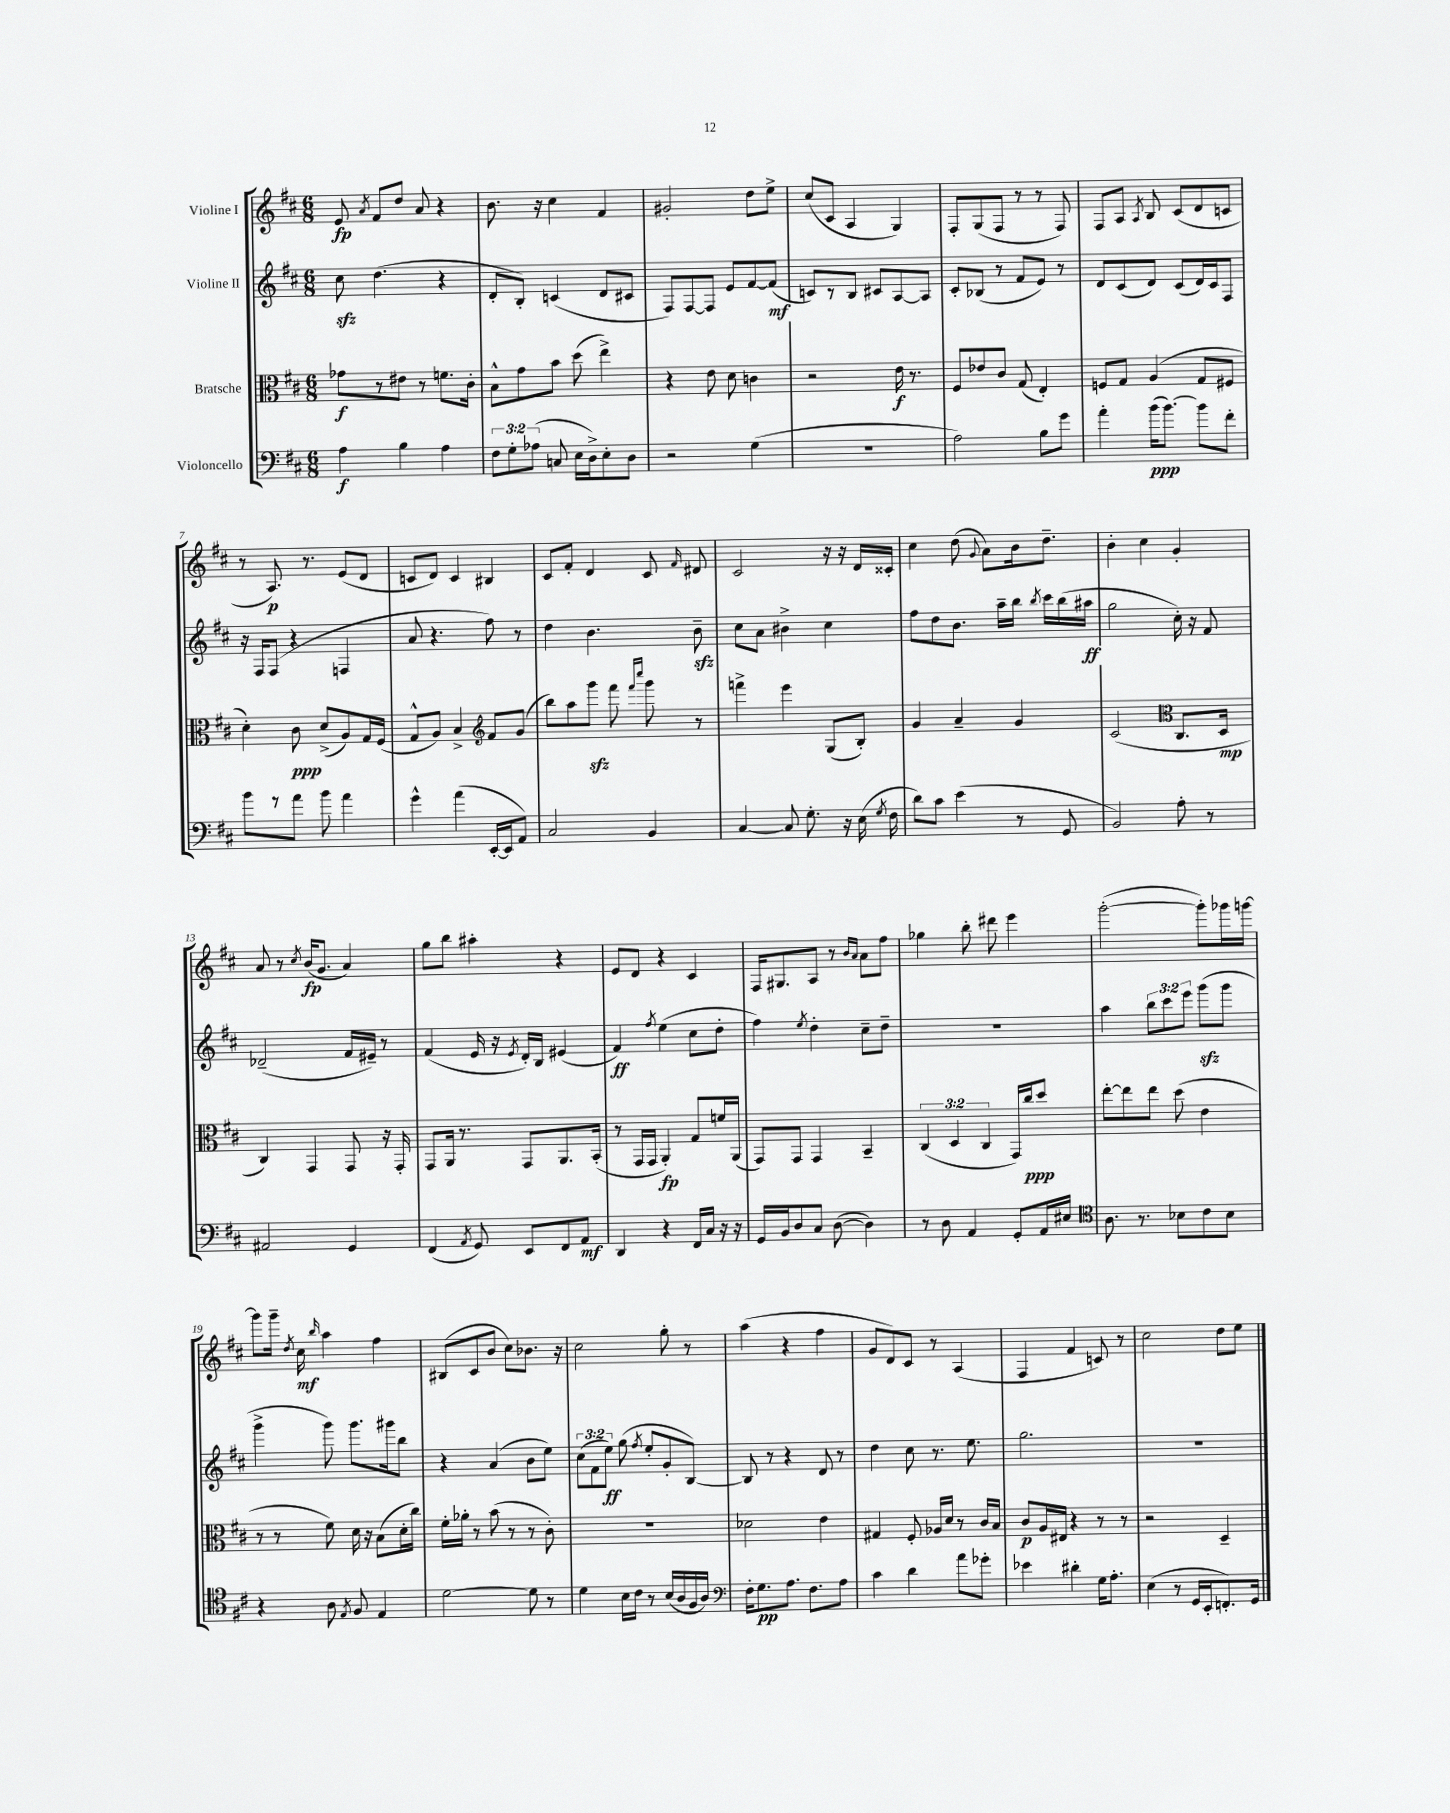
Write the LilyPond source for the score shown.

<<
\new StaffGroup <<
\new Staff = "s0" \with { instrumentName = "Violine I" } {
    \clef treble \key d \major \numericTimeSignature \time 6/8
    \autoBeamOff e'8\fp \acciaccatura { a'8 } fis'8[ d''8] a'8 r4 |
    b'8. r16 cis''4 fis'4 |
    gis'2-. d''8[ e''8]-> |
    cis''8[( cis'8] a4 g4) |
    fis8[-. g8( fis8] r8 r8 fis8) |
    fis8[ a8] \acciaccatura { a8 } b8 cis'8[( d'8 c'8] |
    r8 a8.\p) r8. e'8[( d'8] |
    c'8[ d'8]) c'4 bis4 |
    cis'8[ fis'8]-. d'4 cis'8 \grace { fis'16 } dis'8 |
    cis'2 r16 r16 d'16[ cisis'16]-. |
    cis''4 d''8( \appoggiatura { g'8 } a'8[) b'16 d''8.]-- |
    b'4-. cis''4 g'4-. |
    a'8 r8 \acciaccatura { cis''8 } b'16[\fp( g'8.] a'4) |
    g''8[ b''8] ais''4-. r4 |
    e'8[ d'8] r4 cis'4 |
    fis16[ gis8. a8] r8 \grace { b'16[ a'16] } a'8[ fis''8] |
    ges''4 b''8-. dis'''8 e'''4 |
    g'''2~-.( g'''8[-.) ges'''16 g'''16]~ |
    g'''8[ g'''16]-- \acciaccatura { d''8 } cis''16\mf \grace { b''16 } a''4 fis''4 |
    bis8[( cis'8 b'8] cis''8[) bes'8.] r16 |
    cis''2 g''8-. r8 |
    a''4( r4 fis''4 |
    g'8[ d'8) cis'8] r8 a4( |
    fis4 fis'4 c'8) r8 |
    cis''2 d''8[ e''8] \bar "|." |
}
\new Staff = "s1" \with { instrumentName = "Violine II" } {
    \clef treble \key d \major \numericTimeSignature \time 6/8 \override Staff.TupletNumber.text = #tuplet-number::calc-fraction-text
    \autoBeamOff cis''8\sfz d''4.( r4 |
    d'8[-. b8]-.) c'4( d'8[ cis'8] |
    fis8[) fis8~ fis8] e'8[ fis'8~ fis'8]\mf( |
    c'8[) r8 b8] cis'8[ a8~ a8] |
    cis'8[-. bes8]( r8 fis'8[ e'8]) r8 |
    d'8[ cis'8( d'8]) cis'8[( d'16) cis'16 fis8] |
    r16 fis16[ fis8]( r4 f4 |
    a'8 r4. fis''8) r8 |
    d''4 b'4. b'8--\sfz |
    cis''8[ a'8] bis'4-> cis''4 |
    fis''8[ d''8 b'8.] a''16[-- b''16] \acciaccatura { b''8 } cis'''16[ b''16( ais''16]\ff |
    g''2 cis''16-.) r16 fis'8 |
    des'2--( fis'16[ eis'16]--) r8 |
    fis'4( e'16 r16 \acciaccatura { e'8 } d'16[-.) b16] eis'4( |
    fis'4\ff) \acciaccatura { fis''8 } e''4( cis''8[ d''8]-. |
    fis''4) \acciaccatura { e''8 } d''4-. cis''8[-- d''8]-- |
    R2. |
    a''4 \tuplet 3/2 { b''8[ cis'''8 e'''8] } g'''8[\sfz( g'''8] |
    g'''4-> g'''8) g'''8.[ gis'''16 b''8] |
    r4 a'4( b'8[ e''8]) |
    \tuplet 3/2 { cis''8[( fis'8 e''8]\ff) } g''8( \acciaccatura { fis''8 } e''8[-. g'8-. b8]~) |
    b8 r8 r4 d'8 r8 |
    d''4 cis''8 r8. e''8. |
    g''2. |
    R2. \bar "|." |
}
\new Staff = "s2" \with { instrumentName = "Bratsche" } {
    \clef alto \key d \major \numericTimeSignature \time 6/8 \override Staff.TupletNumber.text = #tuplet-number::calc-fraction-text
    \autoBeamOff ges'8[\f r8 eis'8] r8 f'8.[ cis'16]-. |
    b8[-^ g'8 b'8] d''8( e''4->) |
    r4 e'8 d'8 c'4 |
    r2 e'16\f r8. |
    fis8[ ees'8 cis'8] g8( e4-.) |
    f8[ g8] a4( g8[ fis8] |
    d'4-.) cis'8\ppp d'8[->( a8) g16 fis16]( |
    g8[-^ a8]) b4-> \clef treble fis'8[ g'8]( |
    b''8[) a''8 g'''8]\sfz fis'''8 \grace { fis'''16[ cis''''16] } g'''8 r8 |
    f'''4-> e'''4 g8[( b8]-.) |
    g'4 a'4-- g'4 |
    cis'2( \clef alto cis8.[ d16]\mp |
    cis4) g,4 g,8 r16 g,16-. |
    g,8[ a,16] r8. g,8[ a,8. b,16]-.( |
    r8 g,16[ g,16] a,4-.\fp) g8[ f'16 a,16]( |
    g,8[) g,8] g,4 b,4-- |
    \tuplet 3/2 { cis4( d4 cis4 } g,16[) cis''16\ppp d''8] |
    e''8[~-. e''8 e''8] d''8( e'4 |
    r8 r8 fis'8) d'16 r16 b8[( d'16-. cis''16]) |
    fis'16[-. aes'16]-. r8 b'8( r8 r8 cis'8-.) |
    R2. |
    des'2 e'4 |
    gis4 fis8-. aes16[ d'16] r8 cis'16[ b16] |
    cis'8[\p a16 eis16] r4 r8 r8 |
    r2 d4-- \bar "|." |
}
\new Staff = "s3" \with { instrumentName = "Violoncello" } {
    \clef bass \key d \major \numericTimeSignature \time 6/8 \override Staff.TupletNumber.text = #tuplet-number::calc-fraction-text
    \autoBeamOff a4\f b4 a4 |
    \tuplet 3/2 { fis8[ g8-. aes8]( } c8 e16[ d16->) e8-. d8] |
    r2 g4( |
    R2. |
    a2) b8[ g'8] |
    a'4-. b'16[\ppp( b'8.]~) b'8[ fis'8]-. |
    b'8[ r8 a'8] b'8 a'4 |
    g'4-^ a'4( e,16[~-. e,16 a,8]) |
    cis2 b,4 |
    cis4~ cis8 g8.-. r16 e16( \acciaccatura { g8 } fis16 |
    d'8[) cis'8] e'4( r8 g,8 |
    b,2) a8-. r8 |
    ais,2 g,4 |
    fis,4( \acciaccatura { a,8 } g,8) e,8[ fis,8 a,8]\mf |
    d,4 r4 fis,16[ cis16] r16 r16 |
    g,16[ b,16 d8 cis8] d8~( d4) |
    r8 d8 a,4 g,8[-. a,16 eis16] |
    \clef tenor a8. r8. bes8[ cis'8 bes8] |
    r4 a8 \acciaccatura { e8 } fis8 e4 |
    d'2~ d'8 r8 |
    d'4 b16[ cis'16] r8 b16[( a16 fis16 a16]) |
    \clef bass fis16[-. g8.\pp a8.] fis8.[ a8] |
    cis'4 d'4 a'8[ ges'8]-. |
    ees'4 dis'4-. g16[ a8.]-. |
    e4( r8 g,16[ e,16-. f,8.-.) g,16] \bar "|." |
}
>>
>>
